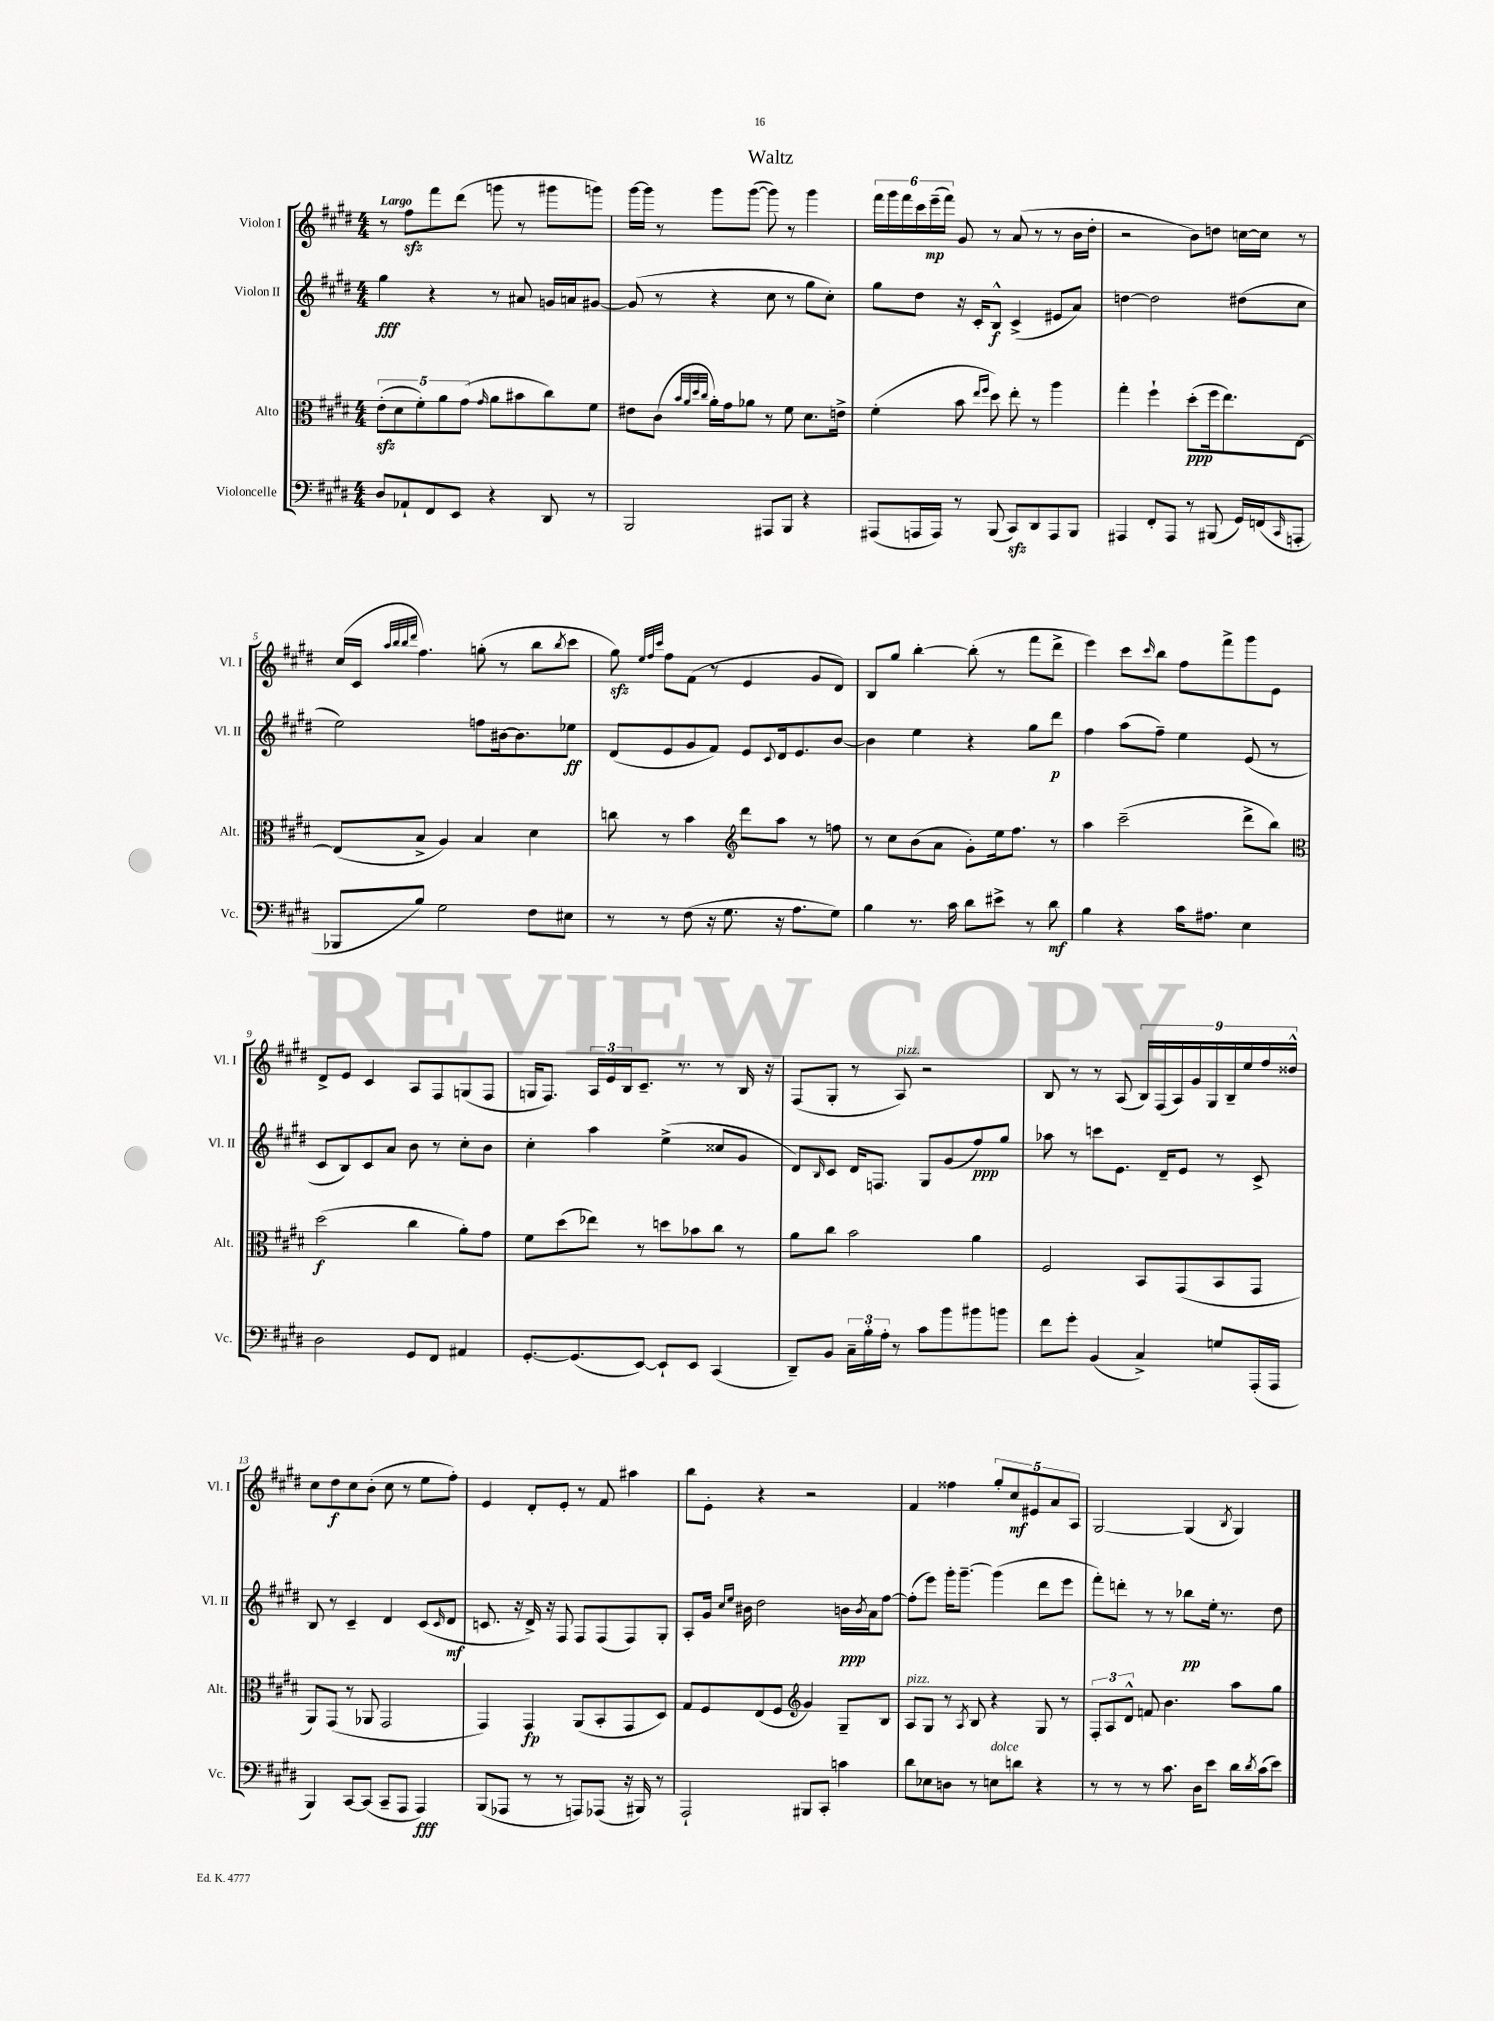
\header { title = "Waltz" }
<<
\new StaffGroup <<
\new Staff = "s0" \with { instrumentName = "Violon I" shortInstrumentName = "Vl. I" } {
    \clef treble \key e \major \numericTimeSignature \time 4/4 \tempo "Largo"
    r8 fis''8\sfz fis'''8 dis'''8( g'''8 r8 gis'''8 g'''8) |
    gis'''16~ gis'''16 r8 gis'''8 gis'''8~( gis'''8) r8 gis'''4 |
    \tuplet 6/4 { fis'''16 gis'''16 fis'''16 cis'''16 e'''16--\mp( fis'''16) } gis'8 r8 a'8( r8 r8 b'16 dis''16-. |
    r2 b'8) d''8 c''16~ c''16 r8 |
    cis''16( cis'16 \grace { a''32 b''32 b''32 dis'''32 } fis''4.) g''8-.( r8 b''8 \acciaccatura { b''8 } cis'''8 |
    gis''8\sfz) \grace { e''32 fis''32 cis'''32 } fis''8 fis'8( r8 e'4 gis'8 dis'8) |
    b8 gis''8 b''4~-. b''8-.( r8 fis'''8 dis'''8-> |
    e'''4) cis'''8 \grace { cis'''16 } b''8 fis''8 fis'''8-> gis'''8 e'8 |
    dis'8-> e'8 cis'4 a8 fis8 g8( fis8 |
    g16 fis8.) \tuplet 3/2 { a16 e'16 b16 } cis'8.-- r8. r8 b16 r16 |
    fis8( gis8-. r8 a8^\markup { \italic "pizz." }) r2 |
    b8 r8 r8 a8( \tuplet 9/8 { b16) fis16( a16) gis'16 gis16 b16-- e''16 fis''16 disis''16-^ } |
    cis''8 dis''8\f cis''8 b'8-.( cis''8 r8 e''8 fis''8-.) |
    e'4 dis'8-. e'8-. r8 fis'8 ais''4 |
    b''8 e'8-. r4 r2 |
    fis'4 fisis''4 \tuplet 5/4 { gis''8-. cis''8\mf eis'8 a'8 a8 } |
    gis2~ gis4( \acciaccatura { b8 } gis4) \bar "|." |
}
\new Staff = "s1" \with { instrumentName = "Violon II" shortInstrumentName = "Vl. II" } {
    \clef treble \key e \major \numericTimeSignature \time 4/4
    gis''4\fff r4 r8 ais'8 g'16 a'16 gis'8~ |
    gis'8( r8 r4 cis''8 r8 gis''8 cis''8-.) |
    gis''8 dis''8 r16 cis'16-. b8-^\f cis'4->( eis'8 a'8) |
    d''4~ d''2 dis''8( cis''8 |
    e''2) f''8 bis'16~ bis'8. ees''8\ff |
    dis'8( e'8 gis'8 fis'8) e'8 \appoggiatura { cis'8 } dis'16 e'8. b'8~ |
    b'4 e''4 r4 gis''8 dis'''8\p |
    fis''4 a''8( fis''8--) e''4 e'8( r8 |
    cis'8 b8) cis'8 a'8 b'8 r8 cis''8-. b'8 |
    cis''4-. a''4 e''4->( cisis''8 gis'8 |
    dis'8) \grace { b16 } cis'8 dis'16 f8. gis8 gis'8( fis''8\ppp) gis''8 |
    aes''8 r8 c'''8 e'8. dis'16-- e'8 r8 cis'8-> |
    b8 r8 cis'4-- dis'4 cis'8( \grace { cis'16 } dis'8\mf |
    c'8. r16 dis'16->) r16 fis8 fis8 fis8( fis8) gis8-. |
    a8-. gis'16 \grace { cis''16 e''16 } bis'16 dis''2 b'16\ppp \acciaccatura { b'8 } a'16 fis''8~ |
    fis''8-.( e'''8) gis'''16-. gis'''8.~-- gis'''4( dis'''8 e'''8 |
    fis'''8-.) d'''8-. r8 r8 bes''8\pp e''16-. r8. dis''8 \bar "|." |
}
\new Staff = "s2" \with { instrumentName = "Alto" shortInstrumentName = "Alt." } {
    \clef alto \key e \major \numericTimeSignature \time 4/4
    \tuplet 5/4 { e'8-.\sfz( dis'8 fis'8-.) a'8 gis'8( } \grace { gis'16 } a'8 bis'8 cis''8) fis'8 |
    eis'8 cis'8( \grace { b'32 a'32 dis''32 cis''32 } a'16-.) gis'16 aes'8 r8 fis'8 dis'8. e'16-> |
    fis'4-.( b'8 \grace { e''16 fis''16 } dis''8) e''8-. r8 a''4 |
    gis''4-. fis''4-! dis''8-.\ppp( fis''16 e''8.) e8~ |
    e8( b8-> a4) b4 dis'4 |
    c''8 r8 b'4 \clef treble dis'''8 a''8 r8 f''8 |
    r8 cis''8 b'8( a'8 gis'8-.) e''16 fis''8. r8 |
    a''4 cis'''2--( dis'''8-> b''8) |
    \clef alto dis''2\f( cis''4 a'8-.) gis'8 |
    fis'8 dis''8( ees''8) r8 d''8 bes'8 cis''8 r8 |
    a'8 cis''8 b'2 a'4 |
    fis2 b,8 gis,8( b,8 gis,8 |
    a,8) gis,8( r8 aes,8 gis,2 |
    gis,4) gis,4\fp a,8( b,8-. gis,8 dis8) |
    gis8 fis8 e8( fis8 \clef treble gis'4) gis8-- b8 |
    a8^\markup { \italic "pizz." } gis8 r8 \acciaccatura { a8 } b8 r4 gis8 r8 |
    \tuplet 3/2 { fis8-. a8 dis'8-^ } f'8 b'4. a''8 gis''8 \bar "|." |
}
\new Staff = "s3" \with { instrumentName = "Violoncelle" shortInstrumentName = "Vc." } {
    \clef bass \key e \major \numericTimeSignature \time 4/4
    dis8 aes,8-! fis,8 e,8 r4 dis,8 r8 |
    b,,2 ais,,8 b,,8 r4 |
    ais,,8( a,,16 a,,16) r8 b,,8( cis,8\sfz) dis,8 a,,8 b,,8 |
    ais,,4 fis,8-. ais,,8 r8 bis,,8( gis,16) f,16( \grace { cis,16 } a,,8-. |
    bes,,8 b8) gis2 fis8 eis8 |
    r8 r8 fis8( r16 gis8. r16 a8. gis8) |
    b4 r8. cis'16 dis'8 eis'8-> r8 dis'8\mf |
    b4 r4 cis'16 ais8. e4 |
    dis2 gis,8 fis,8 ais,4 |
    gis,8.~-. gis,8.( e,8~) e,8-! e,8 cis,4( |
    dis,8--) b,8 \tuplet 3/2 { cis16-- b16-. a16-. } r8 cis'8 b'8 bis'8 b'8 |
    fis'8 gis'8-. b,4( cis4->) g8 a,,16-.( a,,16 |
    b,,4) cis,8~ cis,8( cis,8-- a,,8 a,,4\fff) |
    b,,8( aes,,8 r8 r8 a,,8) aes,,8( r16 bis,,16) r8 |
    a,,2-! bis,,8 cis,8-. c'4 |
    dis'8 ees8 d8 r8 e8^\markup { \italic "dolce" } d'8 r4 |
    r8 r8 r8 cis'8. dis16 e'8 dis'16 \acciaccatura { dis'8 } cis'16( e'8) \bar "|." |
}
>>
>>
